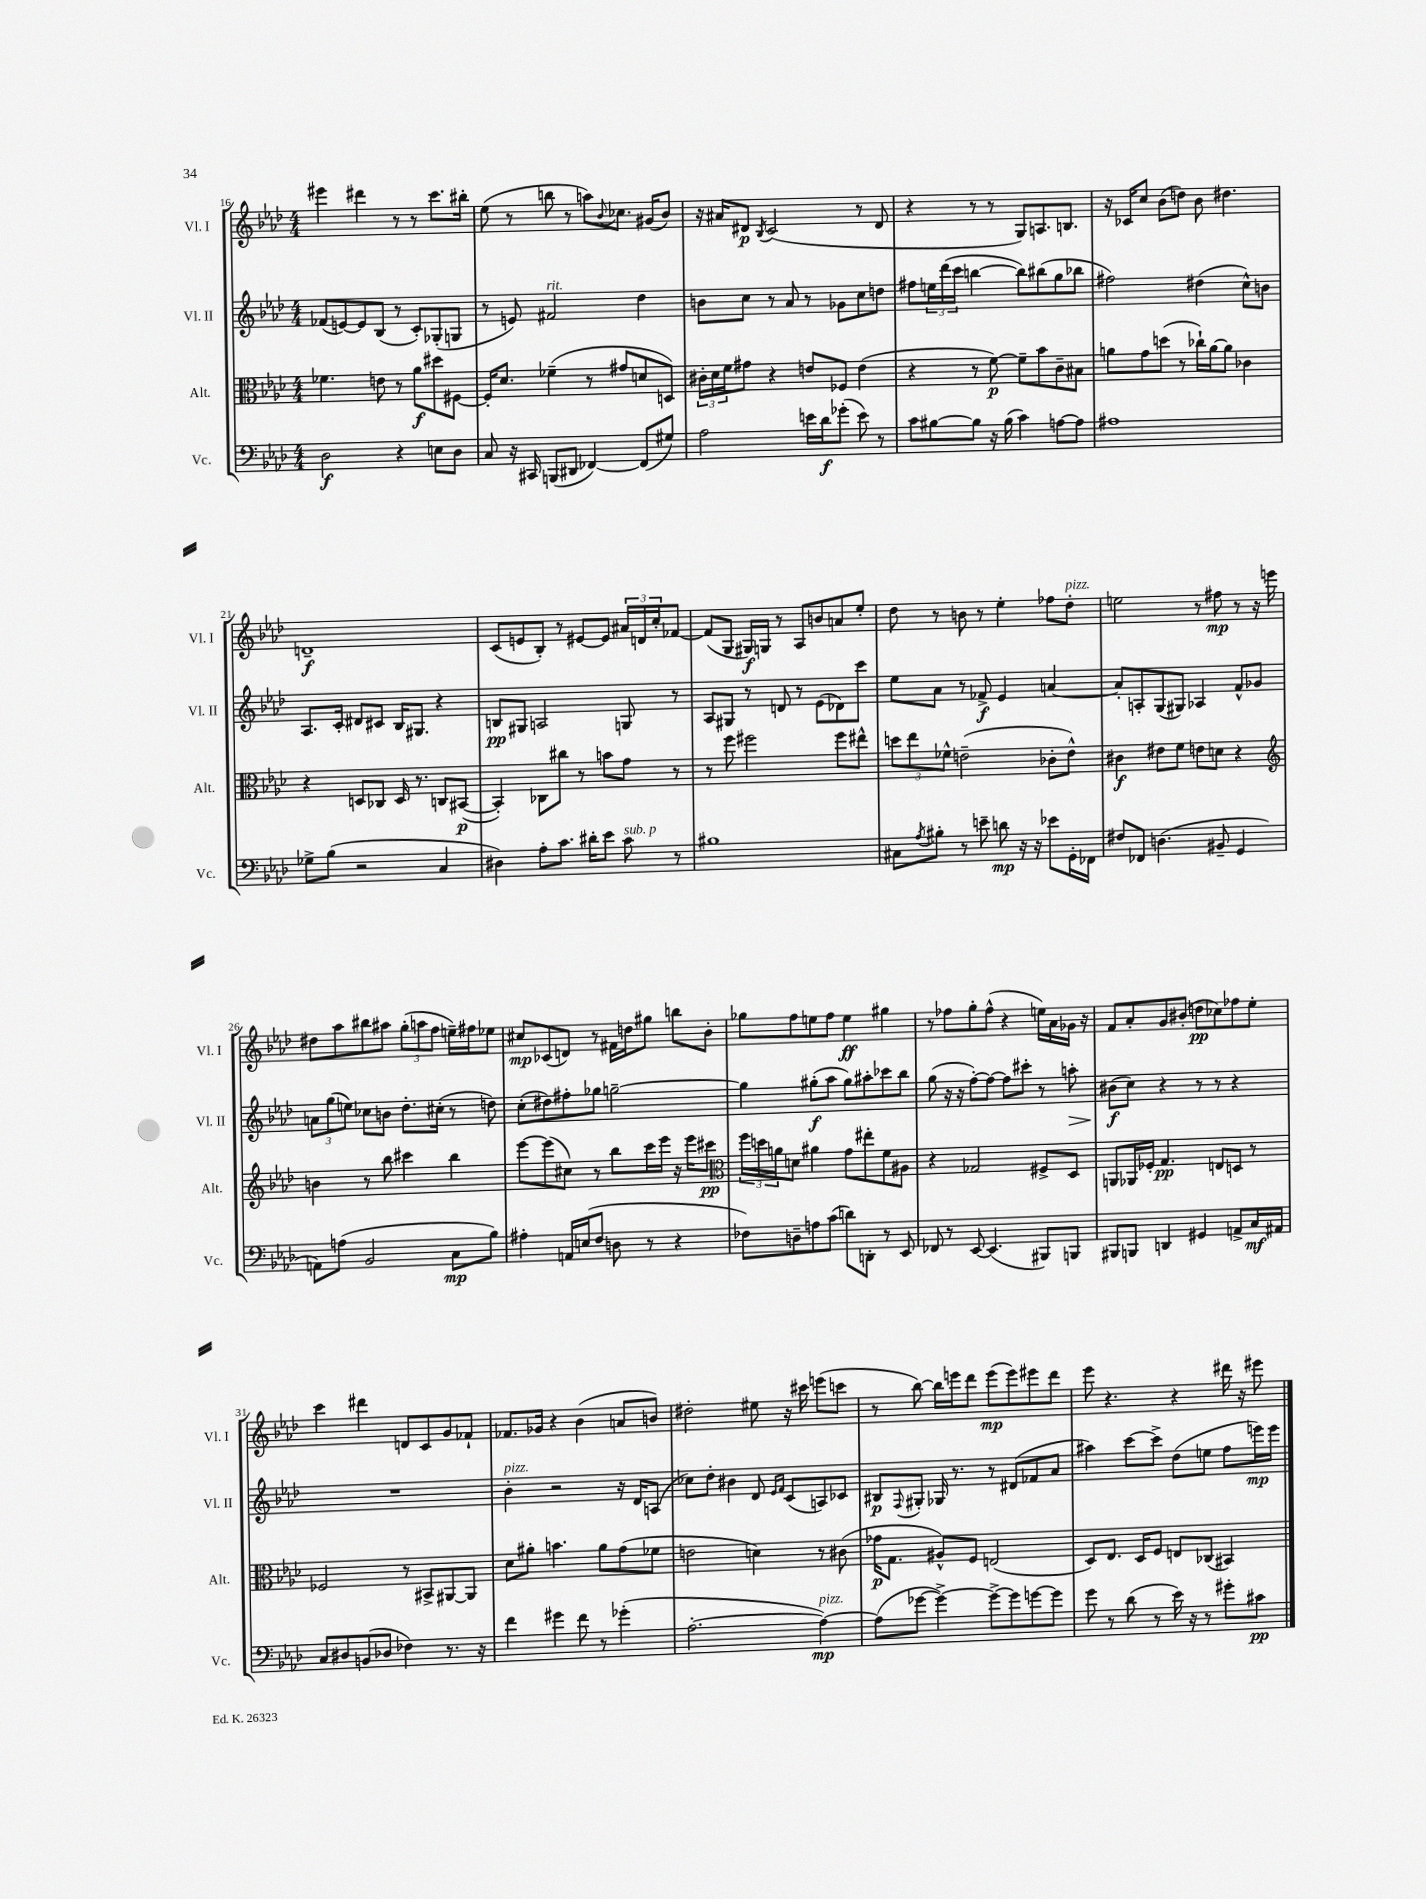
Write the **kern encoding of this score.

**kern	**kern	**kern	**kern
*staff4	*staff3	*staff2	*staff1
*clefF4	*clefC3	*clefG2	*clefG2
*k[b-e-a-d-]	*k[b-e-a-d-]	*k[b-e-a-d-]	*k[b-e-a-d-]
*M4/4	*M4/4	*M4/4	*M4/4
2D-\	4.f-\	(8f-/L	4eee#\
.	.	[8e/)	.
.	.	8e/]	4ddd#\
.	8e\	(8B-/J	.
4r	8r	8r	8r
.	8a-\L	8c'/L)	8r
8E\L	8dd#\	(8G-'/	8.ccc\L
8D-\J	[8F#\J	8G/J	.
.	.	.	16bb#'\Jk
=	=	=	=
8C/	16F#'/]LK	8r	(8ee-\
.	8.d-/J	.	.
16r	.	8e/)	8r
16CC#/	.	.	.
(8BBB/L	(4f-~\	2f#/	8bb\
8DD#/J	.	.	8r
[4FF-/)	8r	.	8aa\L)
.	.	.	8qqb-/
.	8g#/L	.	8.cc-\J
(8FF-/]L	8d/	4dd-\	.
.	.	.	(16g#/LK
8G#/J)	8D/J)	.	8b-/J)
=	=	=	=
2A-\	24c#'\LL	8b\L	16r
.	24d-\	.	.
.	.	.	16a#/LK
.	24f\J	.	.
.	8g#\J	8cc\J	8d#/J
.	.	.	8qB-/
.	4r	8r	(2c/
.	.	8a-/	.
16e\LL	8e/L	8r	.
16d-\J	.	.	.
(8g-'\J	8F-/J	8g-\L	.
8e\)	(4e\	8cc\	8r
8r	.	8dd\J	8d#/
=	=	=	=
8c\L	4r	8ff#\L	4r
[8B#\	.	24ee\L	.
.	.	(24ddd-\	.
.	.	24ccc\JJ	.
8B#\]J	8r	[4bb\	8r
16r	[8f\)	.	8r
(16B#\	.	.	.
4c\)	8f~\]L	8bb\]L)	8G/L)
.	8b-\	(8bb#\	8.A/
[8A\L	8c~\	8gg\	.
.	.	.	8.B/J
8A\]J	8B#\J	8bb-\J	.
=	=	=	=
1A#	8a\L	2ff#\)	16r
.	.	.	16c-/LK
.	8g\	.	8cc/J
.	(8dd\J	.	(8b-\L
.	8r	.	8dd\J)
.	16cc-`\LL)	(4dd#\	8b-\
.	[16a\J	.	.
.	8a\]J	.	4.dd#\
.	4c-\	8cc^^\L)	.
.	.	8b\J	.
=	=	=	=
8G-^\L	4r	8.A-/L	1d~
(8B-\J	.	.	.
.	.	16c'/Jk	.
2r	8D/L	8d#/L	.
.	8C-/J	8c#/J	.
.	16D/	16B-/LK	.
.	8.r	8.G#/J	.
4C/	8C/L	4r	.
.	([8BB#/J	.	.
=	=	=	=
4D#\)	4BB#'/])	8B/L	(8c/L
.	.	8G#/J	8e/
8A-'\L	8C-\L	2A/	8B-'/J)
8.c\J	8cc#\J	.	8r
.	8r	.	[8e#/L
16d#'\LK	.	.	.
8e-\J	8b\L	.	8e#/]J
8c\	8g\J	8G/	24a#/LL
.	.	.	24d/
.	.	.	24cc'/J
8r	8r	8r	[8f-/J
=	=	=	=
1B#	8r	8A-/L	(8f-/]L
.	8ff\	8G#/J	8G/J
.	2ff#\	8r	16G#/LL)
.	.	.	16G/JJ
.	.	8d/	8r
.	.	8r	8A-/L
.	.	(8e-\L	8b/
.	8ff#\L	8d-\)	8a/
.	8ee#^^\J	8ccc\J	8ee-'/J
=	=	=	=
8C#\L	12dd\L	8ee-\L	8dd-\
.	12ee-\	.	.
8qA-/	.	.	.
8B#'\J	.	8a-\J	8r
.	12f-^^\J	.	.
8r	(2e~\	8r	8b\
8e~\	.	8f-^/	8r
8d\	.	4e-/	4ee-'\
16r	.	.	.
16r	.	.	.
8e-\L	8c-'\L	[4a/	8ff-\L
16GG'\L	8e^^\J)	.	8dd-'\J
16FF-\JJ	.	.	.
=	=	=	=
8F#/L	4c#\	8a'/]L	2ee\
8FF-/J	.	8A'/	.
(4.D\	8e#\L	(8G/	.
.	8f\J	8G#/J)	.
.	8e\L	4A-/	8r
8BB#~/	8d\J	.	8ff#\
4GG/	4r	8f^^/L	8r
.	.	8g-/J	16r
.	.	.	16eee\
=	=	=	=
*	*clefG2	*	*
8AA\L)	4b\	12a\L	8dd#\L
.	.	(12gg\	.
(8A\J	.	.	8aa-\
.	.	12ee\J)	.
2BB-/	8r	8cc-\L	8bb#\
.	8bb-\	8b\J	8aa#\J
.	4ccc#\	8.dd-'\L	(12gg'\L
.	.	.	12aa\
.	.	.	12ff\J
.	.	(16cc#'\Jk	.
8C\L	4bb-\	8r	16ee~\LL)
.	.	.	16ff#\J
8B-\J)	.	8dd\)	8ee-\J
=	=	=	=
4A#'\	[8eee-\L	(8cc'\L	8cc#/L
.	(8eee-\]	8dd#\)	(8c-/
16AA/LL	8cc#\J)	8ff#'\	8d/J)
(16E/J	.	.	.
8F/J	8r	8gg-\J	8r
8D\	8bb-\L	[2gg~\	16f#\LL
.	.	.	16dd\J
8r	16ccc\L	.	8gg#\J
.	16eee-\JJ	.	.
4r	16r	.	8bb\L
.	16eee-\LK	.	.
.	8ccc#\J	.	8b-'\J
=	=	=	=
*	*clefC3	*	*
8F-\L)	24ff\LL	4gg\]	8gg-\L
.	24dd\	.	.
.	24a\J	.	.
8D~\	8d\J	.	8ff\
8A\	4a#\	(8gg#'\L	8ee\
(8c\J	.	8aa-\J	8ff\J
8d\L)	8g\L	8gg#\L)	4ee\
8DD'\J	8ee#'\	8aa#'\	.
8r	8f\	8ccc-\	4gg#\
8EE-/	8A#\J	8bb-\J	.
=	=	=	=
8FF-/	4r	(8gg\	8r
8r	.	16r	8ff-\L
.	.	16r	.
[8EE-/	2G-/	[8ff'\L)	8gg'\
(4.EE-/]	.	8ff\_J	(8ff-^^\J
.	.	8ff\]L	4r
.	.	8ccc#'\J	.
8BBB#/L)	8F#^/L	8r	16ee\LL)
.	.	.	16a-\
8BBB/J	8D-/J	8aa'\	16g-\JJ
.	.	.	16r
=	=	=	=
8BBB#/L	8AA/L	(8b#\L	8f/L
8BBB/J	16AA-/L	8cc\J)	8a-'/
.	16F-'/JJ	.	.
4DD/	4.G/	4r	8g/
.	.	.	(8b#'/J
4GG#/	.	8r	8dd\L
.	8E/L	8r	8cc-\)
8AA^/L	8D/J	4r	8ff-\
16C/L	8r	.	8ee-'\J
16AA#/JJ	.	.	.
=	=	=	=
8C/L	2F-/	1r	4ccc\
8D#/	.	.	.
(8BB/	.	.	4ddd#\
8D-/J	.	.	.
4F-\)	8r	.	8d/L
.	8BB#^/L	.	8c/
8.r	[8AA#/	.	8g/
.	8AA#/]J	.	8f-`/J
16r	.	.	.
=	=	=	=
4f\	8d-\L	4b-'\	8.f-/L
.	8a#'\J	.	.
.	.	.	16g-/Jk
4g#\	4.b\	2r	4r
8f\	.	.	(4b-\
8r	8a#\L	.	.
(4g-'\	(8g\	16r	8a/L
.	.	16d-/LK	.
.	8f-\J	(8A/J	8b/J)
=	=	=	=
[2.A-'\	2e\	8cc-\L)	2dd#'\
.	.	8dd-'\J	.
.	.	4b#\	.
.	4d\)	8d-/	8ee#\
.	.	16qqe-/LL	.
.	.	16qqf/JJ	.
.	.	(8c/L	16r
.	.	.	16ccc#\
4A-\_)	8r	8A/)	(8eee\L
.	(8c#\	8c-/J	8ccc\J
=	=	=	=
(8A-\]L	16g-\LK	8B#/L	8r
.	8.G\J	.	.
.	.	8qqF/	.
[8g-\J	.	8G#'/J	[8bb-\)
4g-^\_)	8A#^^/L)	16G-/	16bb-\]LL
.	.	8.r	16eee\J
.	8F/J	.	8ddd-\J
8g-^\_L	(2E/	8r	(8eee\L
8g-\]	.	(8d#/L	8eee\)
[8g\	.	8f-/	8eee#\
8g\]J	.	8a-/J	8ddd-\J
=	=	=	=
8g\	8D-/L)	4aa#\)	8eee-\
8r	8.E-/J	.	4.r
(8d-\	.	[8ccc\L	.
.	16D-/LK	.	.
8r	8F/J	8ccc^\]J	.
16e-\)	8E/L	(8dd-\L	4r
16r	.	.	.
8r	(8C-/J	8ee\J	.
8g#'\L	4BB#/)	8ff\L	16ddd#\
.	.	.	16r
8c#\J	.	16eee\L)	8eee#\
.	.	16eee\JJ	.
==	==	==	==
*-	*-	*-	*-
